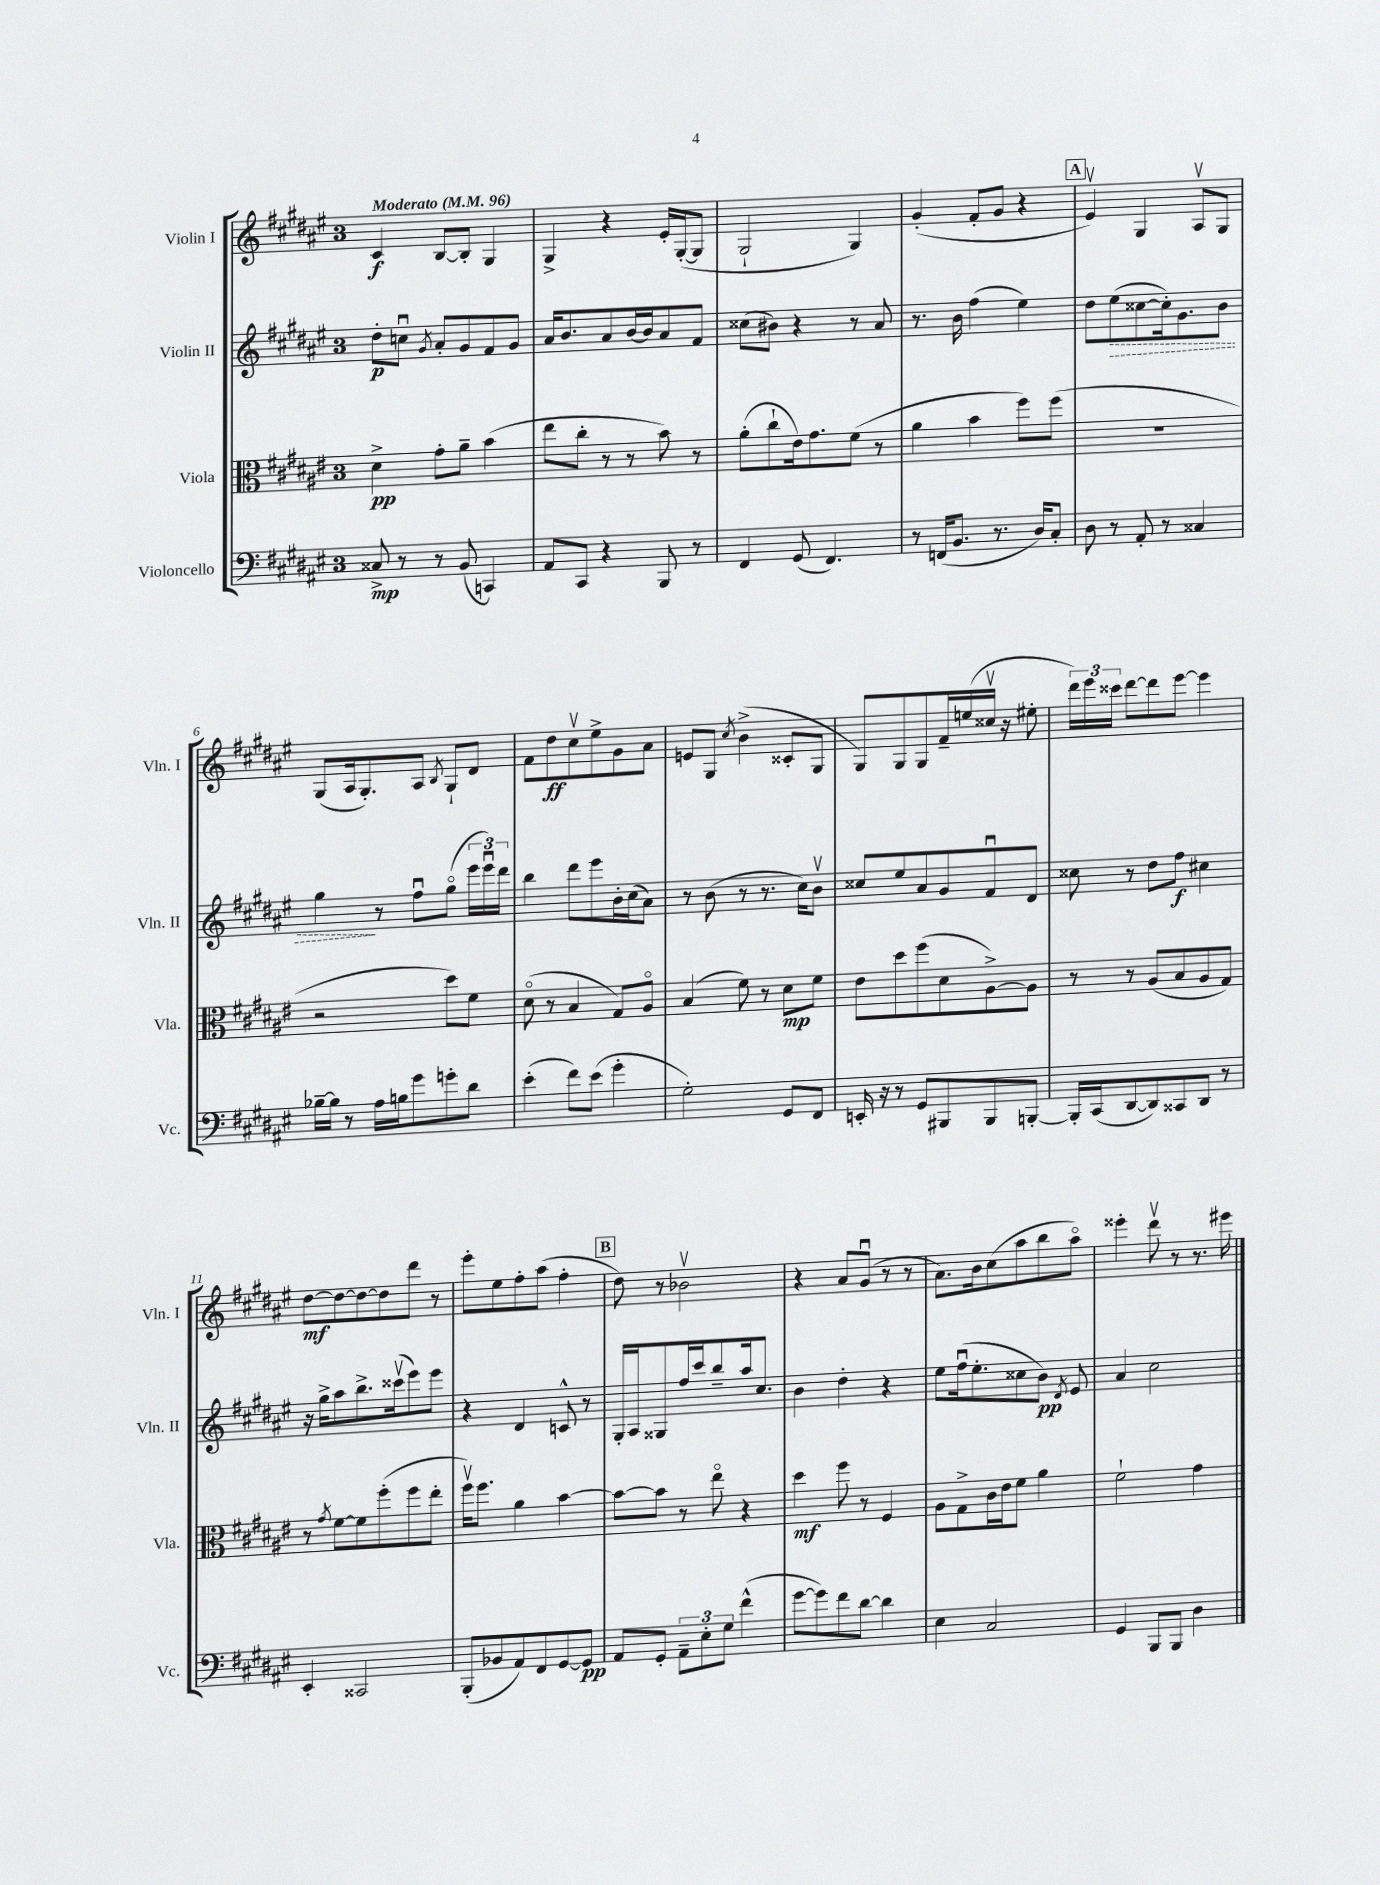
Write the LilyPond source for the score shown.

<<
\new StaffGroup <<
\new Staff = "s0" \with { instrumentName = "Violin I" shortInstrumentName = "Vln. I" } {
    \clef treble \key fis \major \once \override Staff.TimeSignature.style = #'single-digit \time 3/4 \tempo "Moderato" 4 = 96
    \autoBeamOff cis'4\f b8[~ b8]-. gis4 |
    gis4-> r4 eis'16[-. gis16~-.( gis8] |
    gis2-! gis4) |
    gis'4-.( fis'8[-. gis'8] r4 |
    \mark \markup { \box "A" } eis'4\upbow) gis4 ais8[\upbow gis8] |
    gis8[( ais16 gis8.-.) ais8] \acciaccatura { b8 } gis8[-! dis'8] |
    fis'8[ dis''8\ff cis''8\upbow eis''8-> gis'8 ais'8] |
    e'8[ gis8] \acciaccatura { cis''8 } b'4->( cisis'8[-. gis8] |
    gis8[) gis8 gis8 fis'16-- e''16( cisis''16]\upbow r16 eis''8-. |
    \tuplet 3/2 { dis'''16[) eis'''16 cisis'''16] } dis'''8[~ dis'''8 eis'''8]~ eis'''4 |
    dis''8[~\mf dis''8~ dis''8~ dis''8 dis'''8] r8 |
    eis'''8[-. eis''8 fis''8-. ais''8]( fis''4-. |
    \mark \markup { \box "B" } dis''8) r8 bes'2\upbow |
    r4 ais'8[ gis'8]\downbow( r8 r8 |
    ais'8.[) b'16 cis''8( ais''8 b''8 ais''8]\flageolet) |
    eisis'''4-. dis'''8\upbow r8 r8. eis'''16 \bar "|." |
}
\new Staff = "s1" \with { instrumentName = "Violin II" shortInstrumentName = "Vln. II" } {
    \clef treble \key fis \major \once \override Staff.TimeSignature.style = #'single-digit \time 3/4
    \autoBeamOff dis''8[-.\p c''8]\downbow \acciaccatura { gis'8 } ais'8[-. gis'8 fis'8 gis'8] |
    ais'16[ b'8. ais'8 b'16~ b'16 ais'8 fis'8] |
    cisis''8[( bis'8]) r4 r8 ais'8 |
    r8. b'16 fis''4( eis''4) |
    \mark \markup { \box "A" } dis''8[ \once \override Hairpin.style = #'dashed-line eis''8\>( cisis''8~ cisis''16-.) gis'8. b'8] |
    gis''4\! r8 fis''8[\downbow gis''8]\flageolet( \tuplet 3/2 { eis'''16[ eis'''16\downbow) dis'''16] } |
    b''4 dis'''8[ eis'''8 b'16-. cis''16( ais'8]) |
    r8 b'8( r8 r8. cis''16[) b'8]\upbow |
    cisis''8[ eis''8 ais'8 gis'8 fis'8\downbow dis'8] |
    cisis''8 r8 dis''8[ fis''8]\f cis''4 |
    r16 gis''16[-> ais''8 b''8.-> cisis'''16\upbow( eis'''8) eis'''8] |
    r4 dis'4 c'8-^ r8 |
    \mark \markup { \box "B" } gis16[-. ais16 gisis8 fis''16 cis'''16 b''8-- ais''16 cis''8.] |
    b'4 dis''4-. r4 |
    eis''8[ fis''16\downbow( eis''8.-. cisis''8 b'8]\pp) \acciaccatura { dis'8 } eis'8 |
    ais'4 cis''2 \bar "|." |
}
\new Staff = "s2" \with { instrumentName = "Viola" shortInstrumentName = "Vla." } {
    \clef alto \key fis \major \once \override Staff.TimeSignature.style = #'single-digit \time 3/4
    \autoBeamOff dis'4->\pp gis'8[-. ais'8]-- b'4( |
    eis''8[ cis''8]-. r8 r8 b'8) r8 |
    ais'8[-.( cis''8-! eis'16) gis'8. fis'8]( r8 |
    ais'4 b'4 fis''8[) fis''8]( |
    \mark \markup { \box "A" } R2. |
    r2 dis''8[) fis'8] |
    dis'8\flageolet( r8 b4 gis8[) ais8]\flageolet |
    b4( fis'8) r8 dis'8[\mp fis'8] |
    eis'8[ dis''8 fis''8( dis'8 ais8~->) ais8] |
    r8 r8 ais8[( b8 ais8 gis8]) |
    r8 \acciaccatura { gis'8 } fis'8[~ fis'8 fis''8-.( fis''8 eis''8]-. |
    fis''16[\upbow) fis''8.] ais'4 b'4~ |
    \mark \markup { \box "B" } b'8[~ b'8] r8 eis''8\flageolet r4 |
    dis''4\mf fis''8 r8 fis4 |
    ais8[ gis8-> cis'16 eis'16 fis'8] ais'4 |
    fis'2-! gis'4 \bar "|." |
}
\new Staff = "s3" \with { instrumentName = "Violoncello" shortInstrumentName = "Vc." } {
    \clef bass \key fis \major \once \override Staff.TimeSignature.style = #'single-digit \time 3/4
    \autoBeamOff cisis8->\mp r8 r8 b,8( c,4) |
    ais,8[ cis,8] r4 b,,8 r8 |
    fis,4 gis,8( fis,4.) |
    r8 f,16[( b,8.] r8. dis16[) cis8]-. |
    \mark \markup { \box "A" } dis8 r8 ais,8-. r8 cisis4 |
    bes16[~-- bes16] r8 ais16[ b16 gis'8 g'8-. dis'8] |
    eis'4-.( fis'8[) eis'8]( gis'4-. |
    gis2-.) gis,8[ fis,8] |
    e,16-. r16 r8 gis,8[ bis,,8 bis,,8 b,,8]~-. |
    b,,16[-. cis,16( dis,8~ dis,8) cisis,8 dis,8] r8 |
    eis,4-. cisis,2 |
    b,,8[-.( bes,8 ais,8) fis,8 gis,8~ gis,8]\pp |
    \mark \markup { \box "B" } ais,8[ gis,8]-. \tuplet 3/2 { ais,8[-- eis8-. gis8] } fis'4-^( |
    gis'8[~ gis'8) fis'8 dis'8]~ dis'4 |
    eis4 cis2 |
    gis,4 b,,8[ b,,8] dis4 \bar "|." |
}
>>
>>
